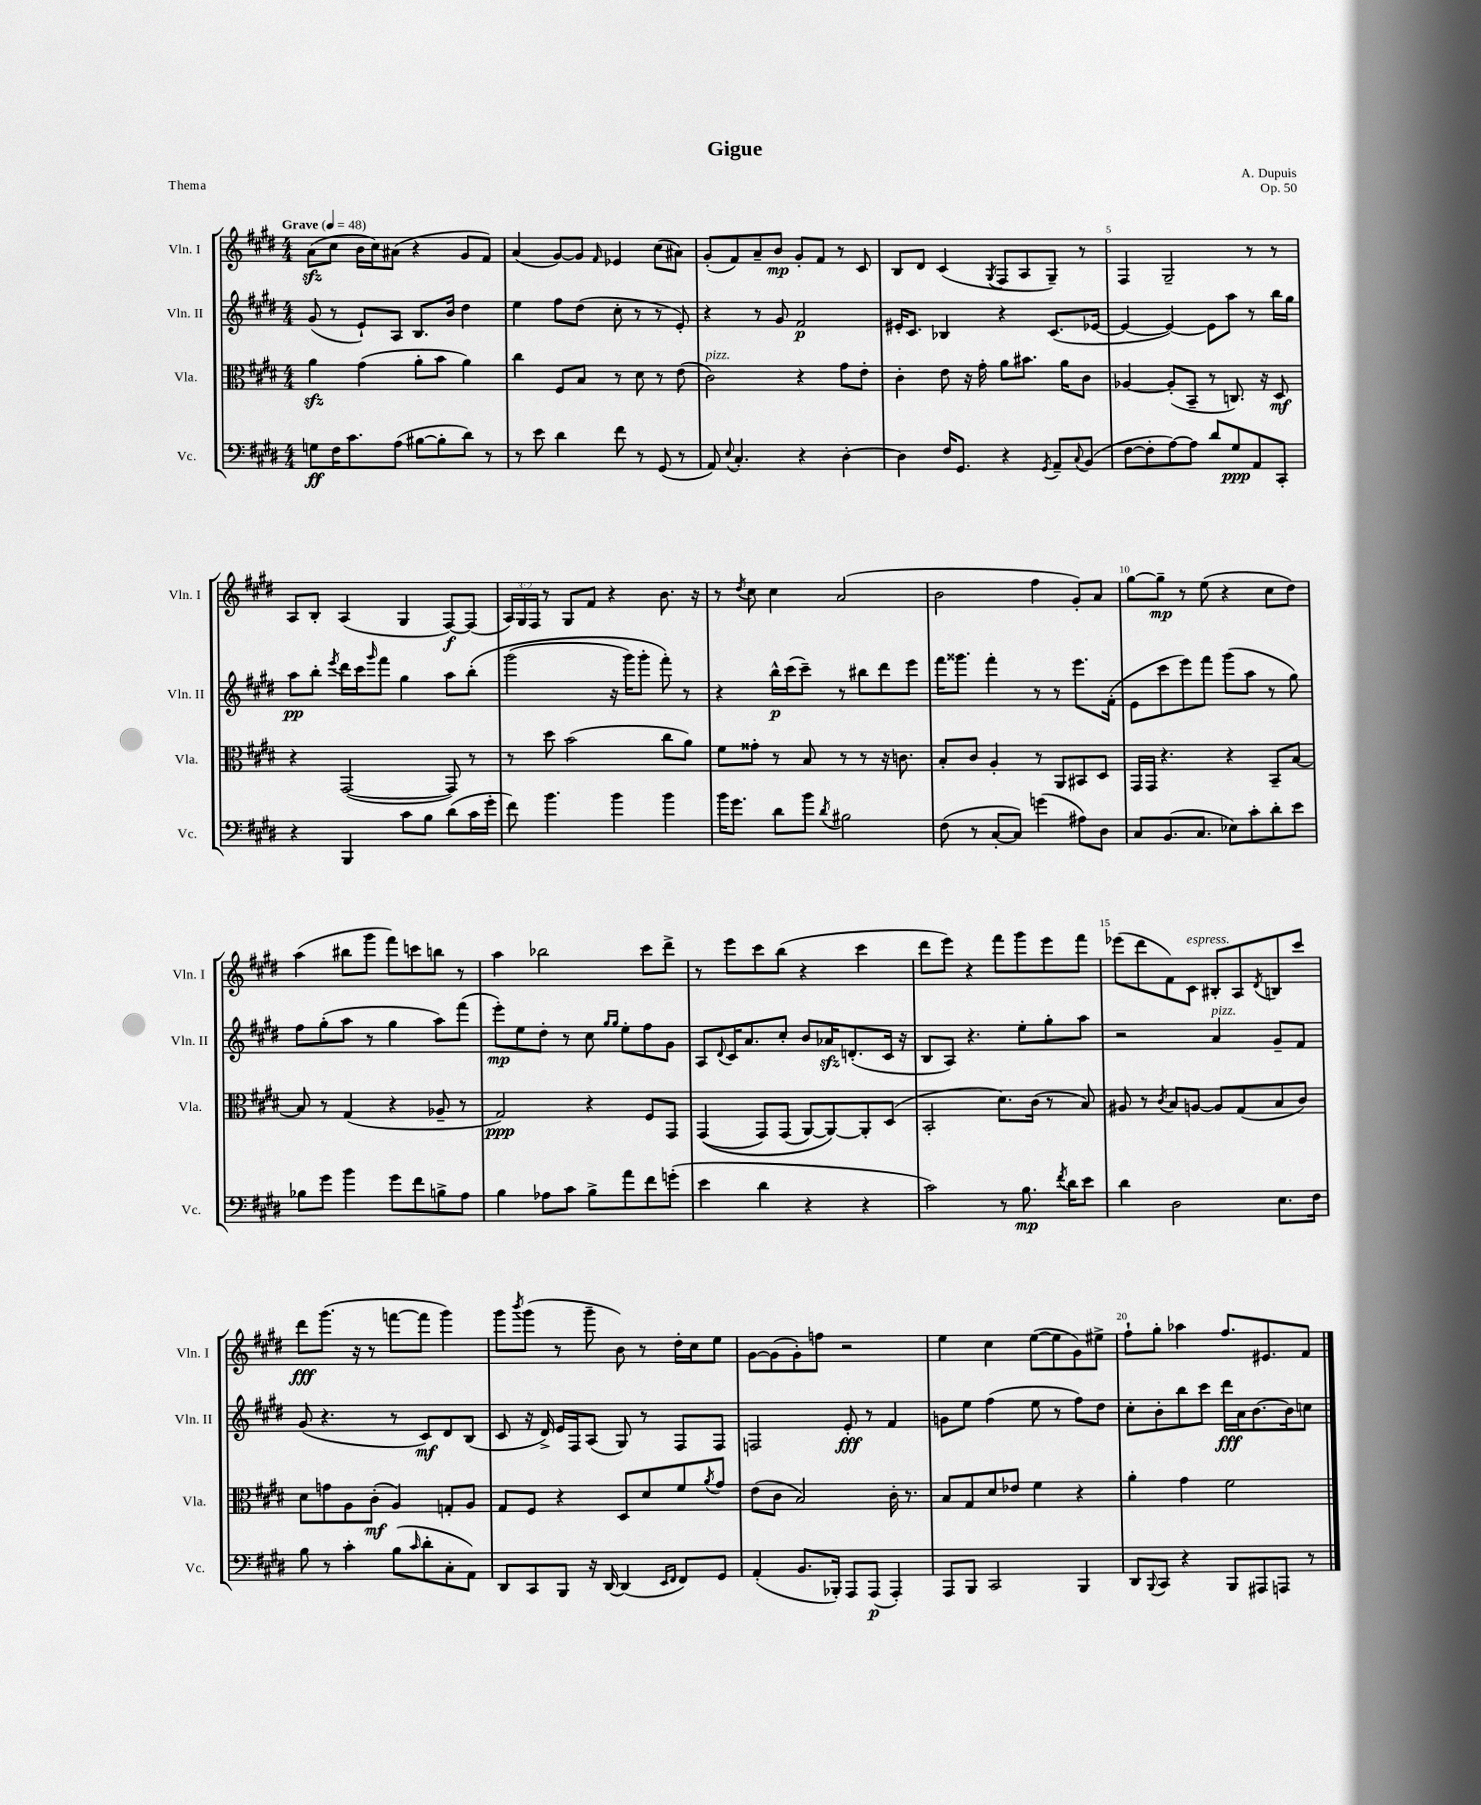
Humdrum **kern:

**kern	**kern	**kern	**kern
*staff4	*staff3	*staff2	*staff1
*clefF4	*clefC3	*clefG2	*clefG2
*k[f#c#g#d#]	*k[f#c#g#d#]	*k[f#c#g#d#]	*k[f#c#g#d#]
*M4/4	*M4/4	*M4/4	*M4/4
*MM48	*MM48	*MM48	*MM48
8G\L	4a\	(8g#/	(8a\L
16F#\K	.	8r	8cc#\J
8.c#\	.	.	.
.	(4g#\	8e`/L)	16b\LL
.	.	.	16cc#\J)
(8A\J	.	8A/J	(8a#\J
[8B#\L	8a'\L	8.B/L	4r
8B#'\]	8b\J	.	.
.	.	16b/Jk	.
8d#\J)	4a\)	4dd#\	8g#/L
8r	.	.	8f#/J)
=	=	=	=
8r	4cc#\	4ee\	(4a/
8e\	.	.	.
4d#\	8F#/L	8ff#\L	[8g#/L)
.	8B/J	(8dd#\J	8g#/]J
.	.	.	16qqf#/
8f#\	8r	8cc#'\	4e-/
8r	8d#\	8r	.
(8GG#/	8r	8r	(8cc#\L
8r	(8e\	8e'/)	8a#\J)
=	=	=	=
8AA/)	2c#\)	4r	(8g#'/L
8qqE/	.	.	.
4.C#'/	.	.	8f#/)
.	.	8r	8a~/
.	.	8g#/	8b/J
4r	4r	2f#/	8g#'/L
.	.	.	8f#/J
[4D#'\	8g#\L	.	8r
.	8e'\J	.	8c#/
=	=	=	=
4D#\]	4c#'\	16e#'/LK	8B/L
.	.	8.c#/J	.
.	.	.	8d#/J
16F#/LK	8e\	4B-/	(4c#/
8.GG#/J	.	.	.
.	16r	.	.
.	16g#'\	.	.
.	.	.	8qG#/
4r	8a\L	4r	8F#/L
.	8.b#\J	.	8A/
8qGG#/	.	.	.
8AA~/L	.	(8.c#/L	8G#~/J)
.	16a\LK	.	.
8qqC#/	.	.	.
(8BB/J	8c#\J	.	8r
.	.	[16e-/Jk	.
=	=	=	=
[8F#\L	[4A-/	4e-/_	4F#/
8F#'\]	.	.	.
[8A\)	(8A-'/]L	4e-/_)	2G#~/
8A\]J	8BB~/J	.	.
8d#/L	8r	8e-\]L	.
8G#/	8.C/)	8aa\J	.
8AA/	.	8r	8r
.	16r	.	.
8CC#'/J	8D#/	16bb\LL	8r
.	.	16gg#\JJ	.
=	=	=	=
4r	4r	8aa\L	8A/L
.	.	8bb'\J	8B'/J
.	.	8qeee/	.
4BBB/	([2GG#/	16ddd#\LL	(4A/
.	.	16ccc#\J	.
.	.	16qqggg#/	.
.	.	8fff#\J	.
8c#\L	.	4gg#\	4G#/
8B\J	.	.	.
(8d#\L	8GG#/])	8aa\L	[8F#/L)
16c#\L	8r	&(8bb'\J	(8F#/]J
16g#'\JJ	.	.	.
=	=	=	=
8f#\)	8r	(2ggg#\	24A/LL)
.	.	.	24G#/
.	.	.	24F#/JJ
4.b\	8dd#\	.	8r
.	(2b\	.	8G#/L
.	.	.	8f#/J
4b\	.	16r	4r
.	.	16ggg#\LK)	.
.	.	8ggg#'\J	.
4b\	8cc#\L	8fff#'\&)	8.b\
.	8a\J)	8r	.
.	.	.	16r
=	=	=	=
16b\LK	8f#\L	4r	8r
8.g#\J	.	.	.
.	.	.	8qdd#/
.	8g##'\J	.	8cc#\
8d#\L	8r	16bb^^\LL	4cc#\
.	.	(16ccc#\J	.
8b\J	8B/	8ccc#~\J)	.
8qd#/	.	.	.
2B#\	8r	8r	(2a/
.	8r	8bb#\L	.
.	16r	8ddd#\	.
.	8.c\	.	.
.	.	8eee\J	.
=	=	=	=
(8F#\	8B'/L	16fff#\LK	2b\
.	.	8.ggg##\J	.
8r	8c#/J	.	.
[8C#'/L	4A'/	4fff#'\	.
8C#/]J)	.	.	.
(4g\	8r	8r	4ff#\
.	8AA/L	8r	.
8A#\L)	8BB#/	8.eee\L	8g#'/L)
8D#\J	8D#/J	.	8a/J
.	.	(16f#'\Jk	.
=	=	=	=
8C#/L	16GG#/LL	8e\L	[8gg#\L
.	16GG#/JJ	.	.
(8.BB/	4.r	8ccc#\	8gg#~\]J
.	.	8eee\)	8r
8.C#/J	.	.	.
.	.	8fff#\J	(8ee\
8E-\L)	4r	(8ggg#\L	4r
8c#'\	.	8aa\J	.
8d#'\	8BB~/L	8r	8cc#\L
8e\J	[8B/J	8gg#\)	8dd#\J)
=	=	=	=
8B-\L	8B/]	8ff#\L	(4aa\
8g#\J	8r	(8gg#'\	.
4b\	(4G#/	8aa\J	8bb#\L
.	.	8r	8ggg#\J
8g#\L	4r	4gg#\	8fff#\L)
8f#\	.	.	8ccc\
8B^\	8A-~/	8aa\L)	8bb\J
8A\J	8r	(8fff#\J	8r
=	=	=	=
4B\	2G#/)	8eee'\L)	4aa\
.	.	8ee\	.
8A-\L	.	8dd#'\J	2bb-\
8c#\J	.	8r	.
8B^\L	4r	8cc#\	.
.	.	16qqgg#/LL	.
.	.	16qqgg#/JJ	.
8a\	.	8ee'\L	.
8f#\	8F#/L	8ff#\	8ccc#\L
(8g'\J	8GG#/J	8g#\J	8ddd#^\J
=	=	=	=
4e\	&((4GG#/	8A/L	8r
.	.	8qqd#/	.
.	.	16c#/K	8eee\L
.	.	8.a/	.
4d#\	8GG#/L)	.	8ccc#\
.	(8GG#/J	8cc#'/J	(8bb\J
4r	[8AA/L)	8b/L	4r
.	8AA/_&)	16a-/K	.
.	.	(8.d'/	.
4r	8AA'/]	.	4ccc#\
.	(8D#/J	16c#/Jk	.
.	.	16r	.
=	=	=	=
2c#\)	2BB'/	8B/L	8ddd#\L
.	.	8A/J)	8eee\J)
.	.	4.r	4r
8r	8.d#\L)	.	8fff#\L
8.B\	.	8ee'\L	8ggg#\
.	(16c#\Jk	.	.
.	8r	8gg#'\	8eee\
8qf#/	.	.	.
16d#\LK	.	.	.
8e\J	8B/)	8aa\J	8fff#\J
=	=	=	=
4d#\	8A#/	2r	(8eee-\L
.	8r	.	8ddd#\
.	8qc#/	.	.
2D#\	8B/L	.	8f#\)
.	[8A/J	.	8c#\J
.	8A/]L	4a/	8B#'/L
.	(8G#/	.	8A/
.	.	.	8qd#/
8.E\L	8B/	8g#~/L	8B/
.	8c#/J)	8f#/J	8ccc#/J
16F#\Jk	.	.	.
=	=	=	=
8B\	8d#\L	(8g#/	8ddd#\L
8r	8g\	4.r	(8.ggg#\J
4c#'\	8A\	.	.
.	.	.	16r
.	(8c#'\J	.	8r
(8B\L	4A/)	8r	[8fff\L
16qqc#/	.	.	.
8d#'\	.	8c#/L)	8fff\]J
8C#'\	8G'/L	8d#/	4ggg#\)
8AA\J)	8A/J	(8B/J	.
=	=	=	=
8DD#/L	8G#/L	8c#/	8ggg#\L
.	.	.	8qbbb/
8CC#/	8F#/J	16r	(8ggg#\J
.	.	16d#^/)	.
8BBB/J	4r	16e/LL	8r
.	.	16F#/J	.
16r	.	(8A/J	8ggg#~\
[16DD#/	.	.	.
(4DD#/]	8D#/L	8G#/)	8b\)
.	8d#/	8r	8r
16qqEE/LL	.	.	.
16qqFF#/JJ	.	.	.
8FF#/L)	8f#/	8F#/L	16dd#'\LL
.	.	.	16cc#\J
.	8qa/	.	.
8GG#/J	8g#/J	8F#/J	8ee\J
=	=	=	=
(4AA'/	(8e\L	2F/	[8g#\L
.	8c#\J	.	(8g#\]
8.BB/L	2B/)	.	8g#'\)
.	.	.	8ff\J
16BBB-'/Jk)	.	.	.
8AAA/L	.	8e'/	2r
(8AAA/J	.	8r	.
4AAA'/)	16c#'\	4f#/	.
.	8.r	.	.
=	=	=	=
8AAA/L	8B/L	8g\L	4ee\
8BBB/J	8G#/	8ee\J	.
2CC#/	8d#/	(4ff#\	4cc#\
.	8e-/J	.	.
.	4f#\	8ee\	([8ee\L
.	.	8r	8ee\]
4BBB/	4r	8ff#\L)	8g#\)
.	.	8dd#\J	8ee#^\J
=	=	=	=
8DD#/L	4a'\	8cc#'\L	8ff#`\L
8qqBBB/	.	.	.
8CC#/J	.	8b'\	8gg#'\J
4r	4g#\	8bb\	4aa-\
.	.	8ccc#\J	.
8BBB/L	2f#\	16ddd#\LL	8.ff#/L
.	.	16a\J	.
8AAA#/	.	[8.b\	.
.	.	.	8.e#/
8AAA/J	.	.	.
.	.	16b\]k	.
8r	.	8cc\J	8f#/J
==	==	==	==
*-	*-	*-	*-
